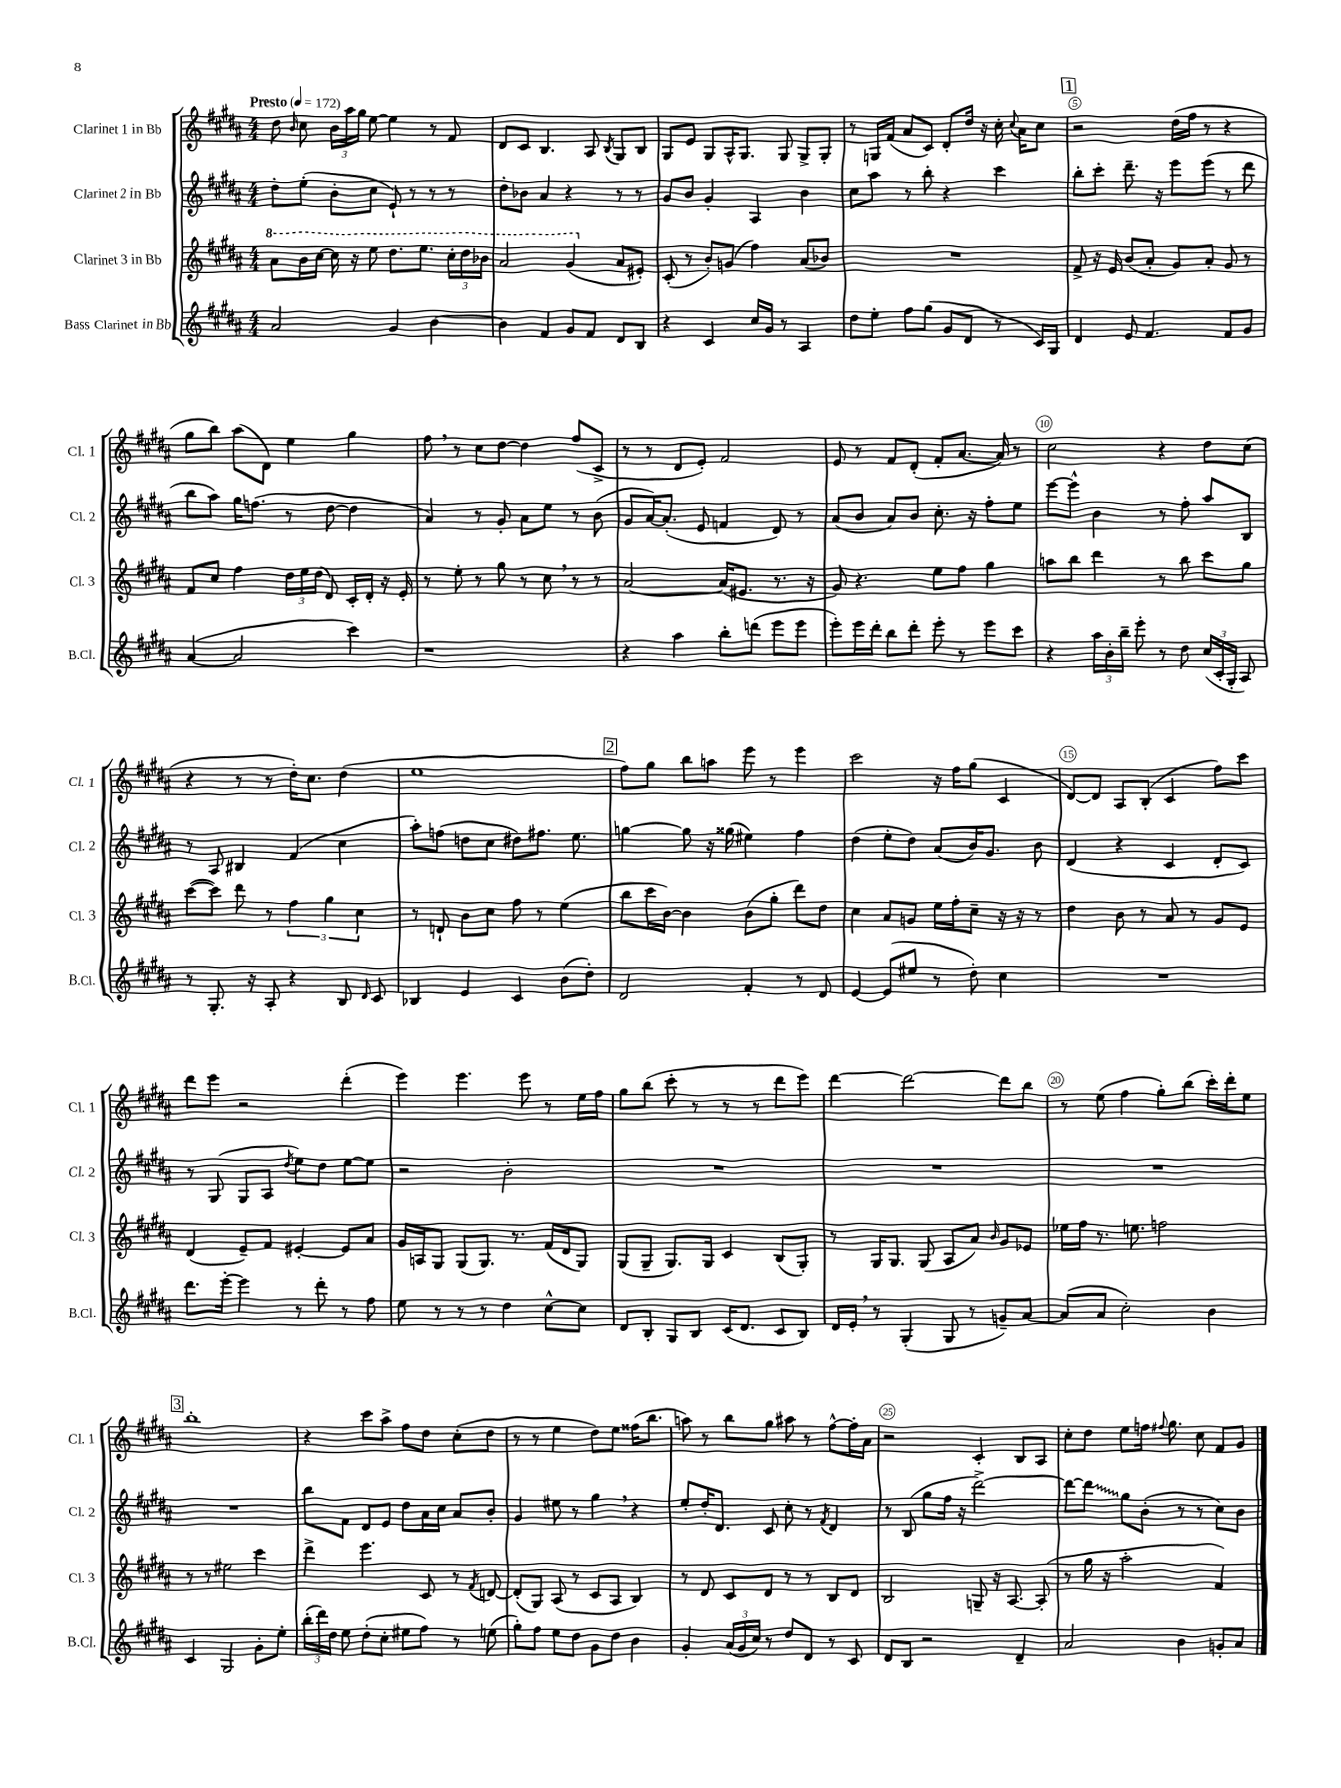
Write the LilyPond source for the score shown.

<<
\new StaffGroup <<
\new Staff = "s0" \with { instrumentName = "Clarinet 1 in Bb" shortInstrumentName = "Cl. 1" } {
    \clef treble \key b \major \numericTimeSignature \time 4/4 \tempo "Presto" 4 = 172
    \autoBeamOff dis''8 \grace { b'16 } cis''8 \tuplet 3/2 { b'16[ ais''16 gis''16] } e''8~ e''4 r8 fis'8 |
    dis'8[ cis'8] b4. ais8 \acciaccatura { b8 } gis8[ b8] |
    gis8[ e'8] gis8[ ais16-^ gis8.] gis8 gis8[-> gis8]-. |
    r8 g16[ fis'16]( ais'8[ cis'8]) dis'8[-. dis''16] r16 cis''16-. \appoggiatura { cis''8 } ais'16[ cis''8] |
    \mark \markup { \box "1" } r2 dis''16[( fis''16] r8 r4 |
    gis''8[ b''8]) ais''8[( dis'8]) e''4 gis''4 |
    fis''8 \breathe r8 cis''8[ dis''8]~ dis''4 fis''8[( cis'8]-> |
    r8 r8 dis'8[ e'8]-.) fis'2 |
    e'8 r8 fis'8[ dis'8]-.( fis'8[-. ais'8.]~ ais'16) r8 |
    cis''2 r4 dis''8[ cis''8]( |
    r4 r8 r8 dis''16[-.) cis''8.] dis''4( |
    e''1 |
    \mark \markup { \box "2" } fis''8[) gis''8] b''8[ a''8] e'''8 r8 e'''4 |
    cis'''2 r16 fis''16[ gis''8]( cis'4 |
    dis'8[~) dis'8] ais8[ b8]-.( cis'4 fis''8[) cis'''8] |
    dis'''8[ e'''8] r2 dis'''4-.( |
    e'''4) e'''4. e'''8 r8 e''16[ fis''16] |
    gis''8[ b''8]( cis'''8-. r8 r8 r8 dis'''8[ e'''8]) |
    dis'''4~ dis'''2~ dis'''8[ b''8] |
    r8 e''8( fis''4 gis''8[-.) b''8]( cis'''16[-.) dis'''16-. e''8] |
    \mark \markup { \box "3" } b''1-. |
    r4 cis'''8[ ais''8]-> fis''8[ dis''8] cis''8[-.( dis''8] |
    r8 r8 e''4 dis''8[) e''8] fisis''16[( b''8.] |
    a''8) r8 b''8[ gis''8] ais''8 r8 fis''8[~-^ fis''16-. ais'16] |
    r2 cis'4-. b8[ ais8] |
    cis''8[-. dis''8] e''8[ f''16] \appoggiatura { fis''8 } gis''8. cis''8 fis'8[ gis'8] \bar "|." |
}
\new Staff = "s1" \with { instrumentName = "Clarinet 2 in Bb" shortInstrumentName = "Cl. 2" } {
    \clef treble \key b \major \numericTimeSignature \time 4/4
    \autoBeamOff dis''8[-. e''8]-.( b'8[-. cis''8] e'8-!) r8 r8 r8 |
    dis''8[-. bes'8] ais'4 r4 r8 r8 |
    gis'8[ b'8] gis'4-. ais4 b'4 |
    cis''8[ ais''8] r8 b''8-. r4 cis'''4 |
    \mark \markup { \box "1" } b''8[-. cis'''8]-. dis'''8.-- r16 e'''8[ e'''8]( r8 dis'''8 |
    b''8[ ais''8]) gis''16[ f''8.]( r8 dis''8~ dis''4 |
    ais'4) r8 gis'8-. ais'8[ e''8] r8 b'8( |
    gis'8[ ais'16~) ais'8.]-.( e'8 f'4 dis'8) r8 |
    ais'8[( b'8] ais'8[) b'8] cis''8.-. r16 fis''8[-. e''8] |
    e'''8[~ e'''8]-^ b'4 r8 fis''8-. ais''8[ b8] |
    r8 ais8 bis4 fis'4( cis''4 |
    ais''8[-.) f''8]( d''8[ cis''8] dis''8[) fis''8.] e''8. |
    \mark \markup { \box "2" } g''4~ g''8 r16 gisis''16( eis''4) fis''4 |
    dis''4( e''8[-. dis''8]) ais'8[( b'16) gis'8.] b'8 |
    dis'4( r4 cis'4 dis'8[-. cis'8]) |
    r8 gis8( gis8[ ais8] \acciaccatura { dis''8 } e''8[) dis''8] e''8[~ e''8] |
    r2 b'2-. |
    R1 |
    R1 |
    R1 |
    \mark \markup { \box "3" } R1 |
    b''8[ fis'8] dis'8[ e'8] dis''8[ ais'16 cis''16] ais'8[ b'8]-. |
    gis'4 eis''8 r8 gis''4 \breathe r4 |
    e''8[-. dis''16-. dis'8.] cis'8 cis''8-. r8 \acciaccatura { fis'8 } dis'4 |
    r8 b8( gis''8[ fis''16] r16 dis'''2~->) |
    dis'''8[~ \once \override Glissando.style = #'zigzag dis'''8]\glissando gis''8[ b'8]-.( r8 r8 cis''8[) b'8] \bar "|." |
}
\new Staff = "s2" \with { instrumentName = "Clarinet 3 in Bb" shortInstrumentName = "Cl. 3" } {
    \clef treble \key b \major \numericTimeSignature \time 4/4
    \autoBeamOff \ottava #1 ais''8[ b''16 cis'''16]~ cis'''16 r16 e'''8 dis'''8.[ e'''8.] \tuplet 3/2 { cis'''16[-. dis'''16 bes''16] } |
    ais''2 gis''4( \ottava #0 ais'8[ eis'8]-.) |
    cis'8-.( r8 b'8[-.) g'8]( fis''4) ais'8[( bes'8]) |
    R1 |
    \mark \markup { \box "1" } fis'8-> r16 e'16 b'8[( ais'8]-. gis'8[) ais'8]-. gis'8 r8 |
    fis'8[ cis''8] fis''4 \tuplet 3/2 { dis''16[ e''16 dis''16]( } dis'8) cis'16[-. dis'16]-. r16 e'16-. |
    r8 e''8-. r8 gis''8 r8 cis''8 \breathe r8 r8 |
    ais'2~ ais'16[( eis'8.] r8. r16 |
    gis'8) r4. e''8[ fis''8] gis''4 |
    a''8[ b''8] dis'''4 r8 b''8 cis'''8[ gis''8] |
    cis'''8[~( cis'''8]) dis'''8 r8 \tuplet 3/2 { fis''4 gis''4 cis''4 } |
    r8 d'8-! b'8[ cis''8] fis''8 r8 e''4( |
    \mark \markup { \box "2" } b''8[ cis'''16 b'16]~) b'4 b'8[( gis''8]-. dis'''8[) dis''8] |
    cis''4 ais'8[ g'8] e''16[ fis''16-. cis''8]-- r16 r16 r8 |
    dis''4 b'8 r8 ais'8 r8 gis'8[ e'8] |
    dis'4( e'8[--) fis'8] eis'4~-. eis'8[ ais'8] |
    gis'16[ a16 gis8] gis8[( gis8.]) r8. fis'16[( dis'16 gis8]) |
    gis8[( gis8]-- gis8.[) gis16] cis'4 b8[( gis8]-.) |
    r8 gis16[ gis8.] gis8( ais8[ ais'8]) \grace { b'16 } gis'8[ ees'8] |
    ees''16[ fis''16] r8. e''8. f''2 |
    \mark \markup { \box "3" } r8 r8 eis''2 cis'''4 |
    dis'''4-> e'''4. cis'8 r8 \acciaccatura { fis'8 } d'8~ |
    d'8[-.( gis8]) ais8( r8 cis'8[ ais8] b4) |
    r8 dis'8 cis'8[ dis'8] r8 r8 b8[ dis'8] |
    b2 g8-- r16 ais8.~ ais8-.( |
    r8 gis''16 r16 ais''2-. fis'4) \bar "|." |
}
\new Staff = "s3" \with { instrumentName = "Bass Clarinet in Bb" shortInstrumentName = "B.Cl." } {
    \clef treble \key b \major \numericTimeSignature \time 4/4
    \autoBeamOff ais'2 gis'4 b'4~ |
    b'4 fis'4 gis'8[ fis'8] dis'8[ b8] |
    r4 cis'4 cis''16[ gis'16] r8 ais4 |
    dis''8[ e''8]-. fis''8[ gis''8]( gis'8[ dis'8] r8 cis'16[) gis16] |
    \mark \markup { \box "1" } dis'4 e'8 fis'4. fis'8[ gis'8] |
    ais'4~( ais'2 cis'''4) |
    r1 |
    r4 ais''4 b''8[-. d'''8]( e'''8[ e'''8] |
    e'''8[-.) e'''16 dis'''16]-. b''8[ dis'''8]-. e'''8-. r8 e'''8[ cis'''8] |
    r4 \tuplet 3/2 { ais''16[ b'16-. b''16]-- } e'''8-. r8 dis''8 \tuplet 3/2 { cis''16[( cis'16-. gis16]-. } ais8) |
    r8 gis8.-. r16 ais8-. r4 b8 \grace { dis'16 } cis'8 |
    bes4 e'4 cis'4 b'8[( dis''8]-.) |
    \mark \markup { \box "2" } dis'2 fis'4-. r8 dis'8 |
    e'4~ e'8[( eis''8] r8 dis''8-.) cis''4 |
    R1 |
    dis'''8.[ e'''16]~-. e'''4 r8 dis'''8-. r8 fis''8 |
    e''8 r8 r8 r8 dis''4 cis''8[~-^ cis''8] |
    dis'8[ b8]-. gis8[ b8] cis'16[( dis'8.] cis'8[ b8]) |
    dis'16[ e'16]-. \breathe r8 gis4-.( gis8 r8 g'8[--) ais'8]~ |
    ais'8[( ais'8] cis''2-.) b'4 |
    \mark \markup { \box "3" } cis'4 gis2 gis'8[-. e''8]-. |
    \tuplet 3/2 { b''16[-.( dis'''16) dis''16] } e''8 dis''8[-.( cis''8]-. eis''8[ fis''8]) r8 e''8( |
    gis''8[-.) fis''8] e''8[ dis''8] gis'8[ dis''8] b'4 |
    gis'4-. \tuplet 3/2 { ais'16[( gis'16 cis''16]) } r8 dis''8[ dis'8] r8 cis'8 |
    dis'8[ b8] r2 dis'4-- |
    ais'2 b'4 g'8[-. ais'8] \bar "|." |
}
>>
>>
\layout { \context { \Score \override BarNumber.break-visibility = ##(#f #t #t) barNumberVisibility = #(every-nth-bar-number-visible 5) \override BarNumber.stencil = #(make-stencil-circler 0.1 0.3 ly:text-interface::print) } }
